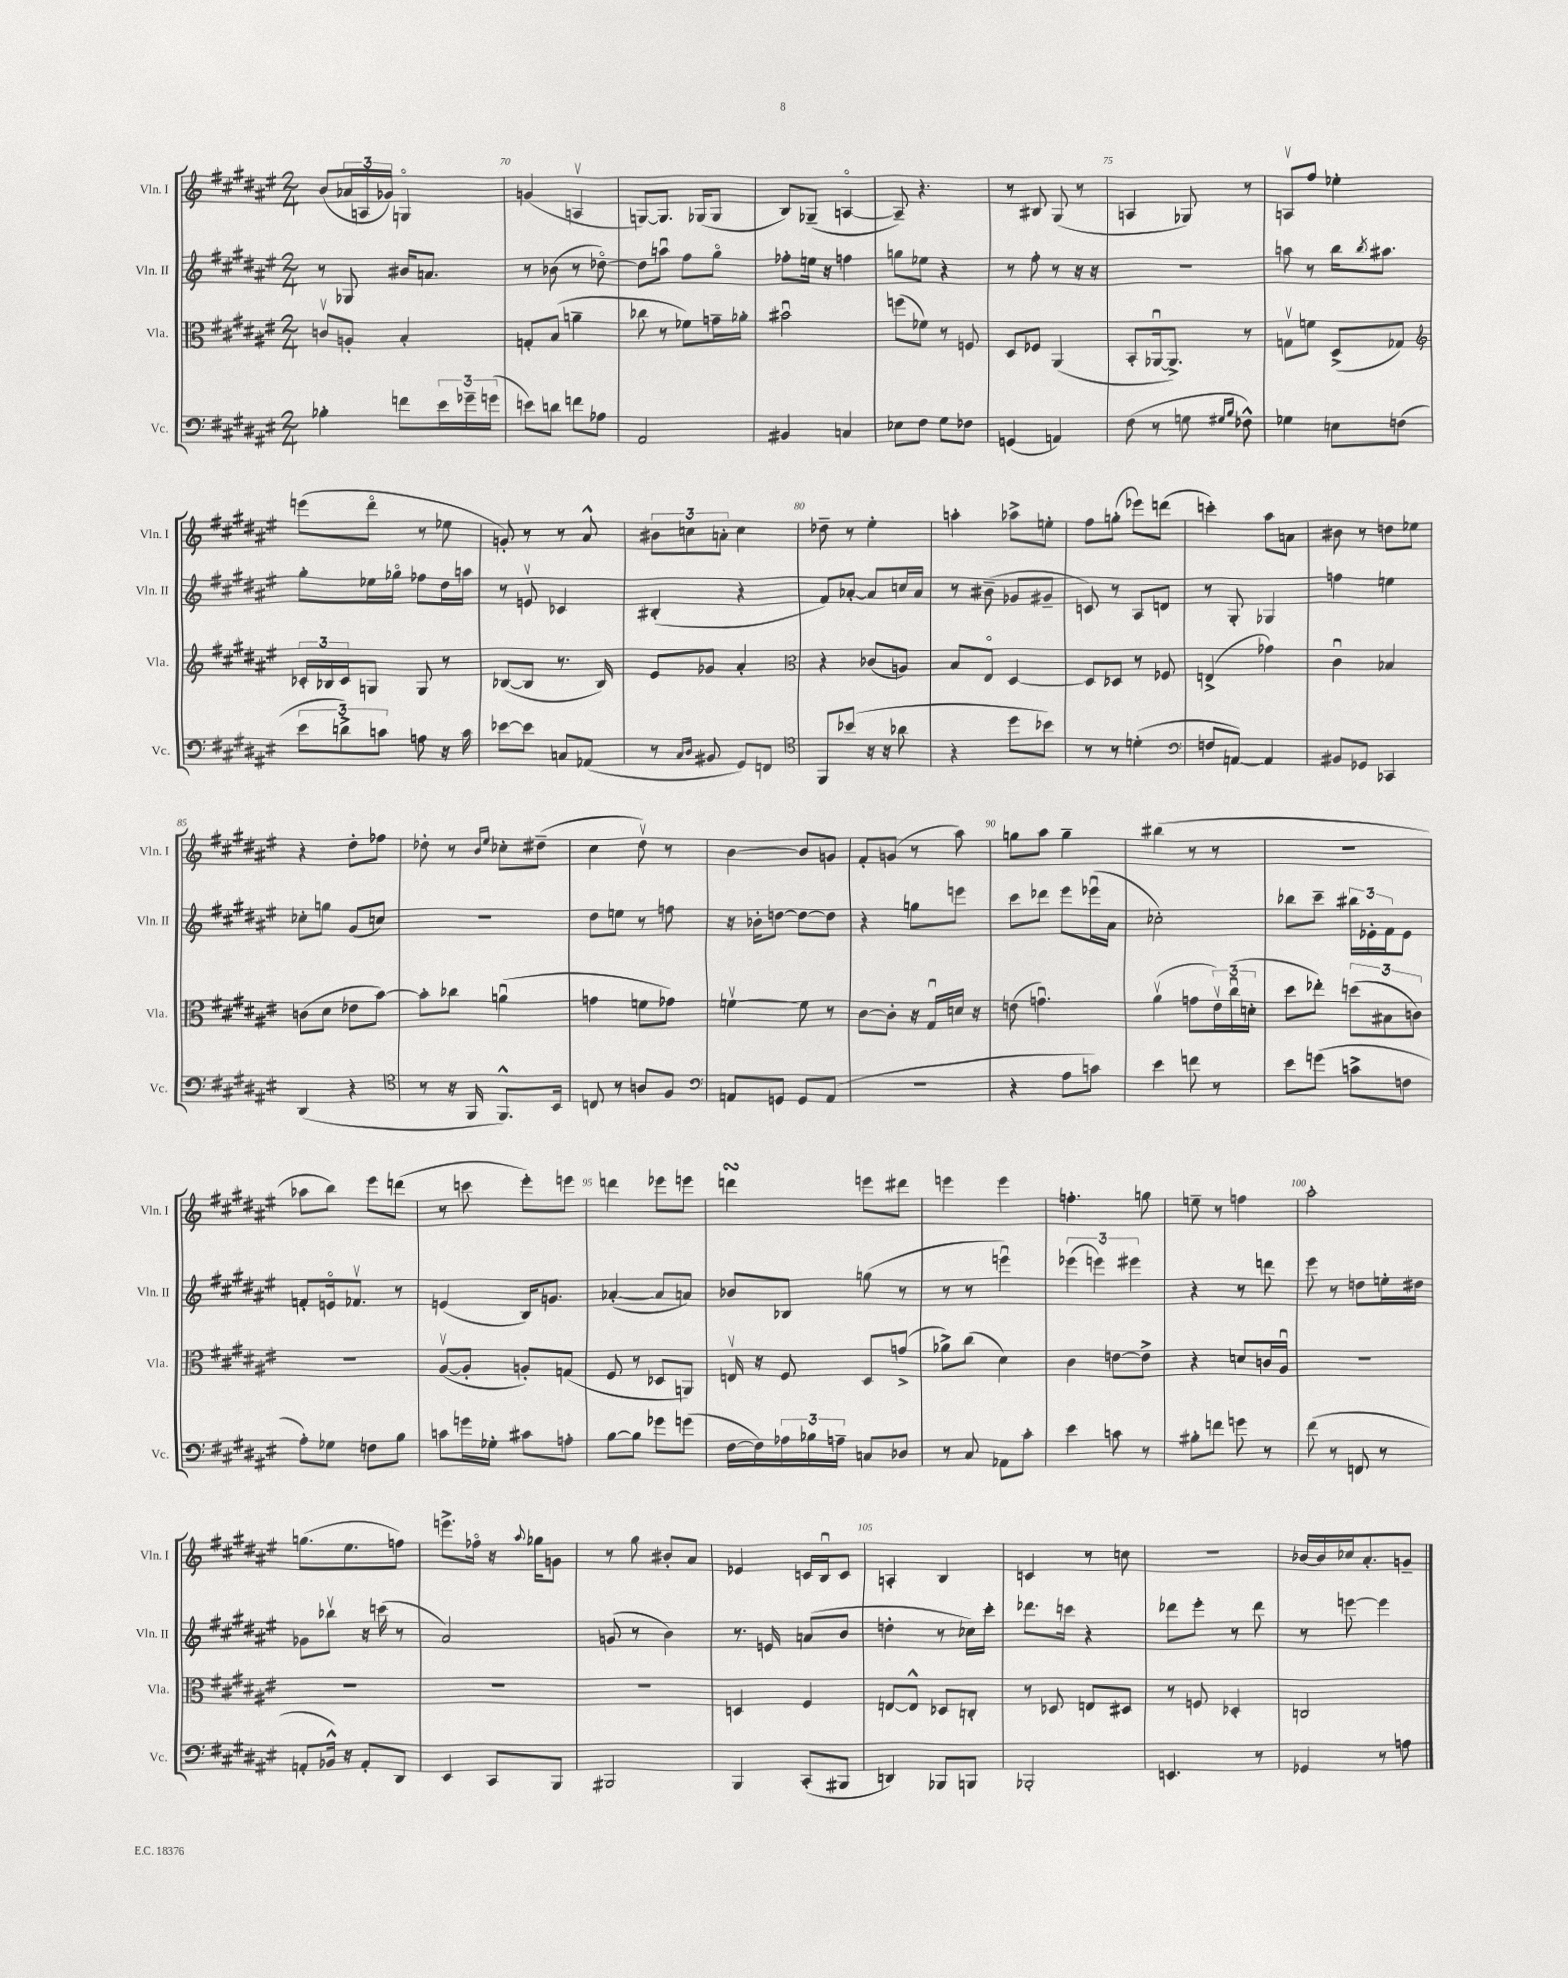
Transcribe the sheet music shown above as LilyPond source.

<<
\new StaffGroup <<
\new Staff = "s0" \with { instrumentName = "Vln. I" shortInstrumentName = "Vln. I" } {
    \clef treble \key fis \major \numericTimeSignature \time 2/4
    b'8( \tuplet 3/2 { aes'16 a16 ges'16) } g4\flageolet |
    g'4( a4\upbow |
    g8~) g8. ges16( ges8 |
    b8) ges8--( a4~\flageolet |
    a8--) r4. |
    r8 bis8 gis8( r8 |
    a4 ges8) r8 |
    a8\upbow fis''8 ees''4-. |
    e'''8( dis'''8\flageolet r8 ees''8 |
    g'8-.) r8 r8 ais'8-^ |
    \tuplet 3/2 { bis'8 c''8 a'8-. } c''4 |
    des''8-- r8 eis''4-. |
    a''4-. aes''8-> e''8-. |
    fis''8 g''8-.( ees'''8) d'''8( |
    c'''4-.) ais''8 a'8 |
    bis'8 r8 d''8 ees''8 |
    r4 dis''8-. fes''8 |
    des''8-. r8 \grace { b'16 eis''16 } ces''8-. dis''8--( |
    cis''4 dis''8\upbow) r8 |
    b'4~ b'8 g'8 |
    fis'8-. g'8( r8 ais''8) |
    g''8 ais''8 g''4-- |
    bis''4( r8 r8 |
    R2 |
    aes''8 b''8) eis'''8 d'''8( |
    r8 c'''8 eis'''8-.) e'''8 |
    d'''4 ees'''8 e'''8 |
    d'''4\turn e'''8 dis'''8 |
    e'''4 e'''4 |
    f''4.-. g''8 |
    e''8-- r8 f''4 |
    ais''2-. |
    g''8.( eis''8. f''8) |
    e'''8.-> fes''16\flageolet r16 \appoggiatura { ais''8 } ges''16 g'8 |
    r8 gis''8 bis'8-. ais'8 |
    ees'4 c'16 b16\downbow c'8 |
    a4-. b4 |
    c'4 r8 c''8 |
    r2 |
    bes'16~ bes'16 ces''16 ais'8.-. g'8-- \bar "|." |
}
\new Staff = "s1" \with { instrumentName = "Vln. II" shortInstrumentName = "Vln. II" } {
    \clef treble \key fis \major \numericTimeSignature \time 2/4
    r8 ges8 bis'16 a'8. |
    r8 bes'8( r8 des''8~\flageolet) |
    des''8 a''8\downbow fis''8 gis''8\flageolet |
    fes''8-. e''16 r16 f''4 |
    g''8 ees''8 r4 |
    r8 fis''8-. r8 r16 r16 |
    R2 |
    a''8 r8 b''16 \acciaccatura { b''8 } ais''8. |
    gis''8-. ees''16 ges''16\flageolet fes''8 dis''16 a''16 |
    r8 e'8\upbow ces'4 |
    bis4-.( r4 |
    fis'8) aes'8~-. aes'8 c''16 aes'16 |
    r8 bis'8--( ges'8 gis'8-- |
    c'8) r8 ais8 d'8 |
    r8 gis8-. ges4 |
    f''4 e''4 |
    ces''8-. g''8 gis'8( c''8) |
    R2 |
    dis''8 e''8 r8 f''8 |
    r16 bes'16-. d''8~ d''8~ d''8 |
    r4 g''8 e'''8 |
    cis'''8 des'''8 eis'''8 ees'''16\downbow( ais'16 |
    ces''2-.) |
    bes''8 cis'''8-- \tuplet 3/2 { bis''16 ees'16-. fis'16 } ees'8 |
    f'8-. e'16\flageolet fes'8.\upbow r8 |
    e'4( b16) g'8. |
    aes'4~-.( aes'8 a'8) |
    bes'8 bes8 g''8( r8 |
    r8 r8 e'''4\downbow) |
    \tuplet 3/2 { ees'''4( e'''4) eis'''4 } |
    r4 r8 d'''8 |
    eis'''8 r8 d''8 e''16-. dis''16 |
    ges'8 bes''8\upbow r16 c'''16( r8 |
    ais'2) |
    g'8( r8 b'4) |
    r8. e'16 a'8( b'8 |
    d''4-. r8 ces''16) cis'''16-. |
    des'''8. c'''16 r4 |
    des'''8 eis'''8-. r8 des'''8 |
    r8 e'''8~ e'''4 \bar "|." |
}
\new Staff = "s2" \with { instrumentName = "Vla." shortInstrumentName = "Vla." } {
    \clef alto \key fis \major \numericTimeSignature \time 2/4
    c'8\upbow a8-. b4-. |
    g8-. b8( a'4-- |
    ces''8 r8 fes'8) g'16-- aes'16-. |
    bis'2\downbow |
    f''8( fes'8) r8 f8 |
    dis8 fes8 ais,4( |
    b,8-. aes,16~\downbow aes,8.->) r8 |
    g8\upbow f'8 dis8->( ges8) |
    \clef treble \tuplet 3/2 { ces'16-. bes16 ces'16 } g8 g8 r8 |
    bes8~( bes8 r8. bes16) |
    eis'8 ges'8 ais'4-. |
    \clef alto r4 ces'8( a8) |
    b8 eis8\flageolet dis4~ |
    dis8 des8 r8 fes8 |
    e4->( ges'4) |
    cis'4\downbow bes4 |
    c'8( dis'8 ees'8 b'8~) |
    b'8-. ces''8 a'4\downbow( |
    g'4 f'8 ges'8) |
    f'4~\upbow f'8 r8 |
    cis'8~ cis'8-. r16 gis16\downbow d'16 r16 |
    e'8( g'4.\downbow) |
    ais'4\upbow( g'8 \tuplet 3/2 { eis'16\upbow) cis''16\downbow( d'16-. } |
    dis''8 ees''8-.) \tuplet 3/2 { d''8( bis8 c'8) } |
    r2 |
    ais8~\upbow( ais8-. a8-.) g8( |
    fis8 r8 des8 a,8) |
    e16\upbow r16 fis8 dis8 g'8->( |
    aes'8->) cis''8( dis'4) |
    cis'4 e'8~ e'8-> |
    r4 d'8 c'16 ais16\downbow |
    R2 |
    R2 |
    R2 |
    R2 |
    d4 fis4 |
    e8~ e8-^ des8 c8-. |
    r8 des8 e8 dis8 |
    r8 f8 des4-. |
    c2 \bar "|." |
}
\new Staff = "s3" \with { instrumentName = "Vc." shortInstrumentName = "Vc." } {
    \clef bass \key fis \major \numericTimeSignature \time 2/4
    bes4-. f'8 \tuplet 3/2 { eis'16 ges'16-- g'16( } |
    e'8) d'8 f'8 aes8 |
    ais,2 |
    bis,4 c4 |
    ees8 fis8 gis8 fes8 |
    g,4( a,4) |
    fis8( r8 g8 \grace { gis16 b16 } fes8-^) |
    ges4 e8 f8( |
    \tuplet 3/2 { eis'8 d'8->) c'8 } a8 r16 c'16 |
    ees'8~ ees'8 c8 aes,8( |
    r8 \grace { cis16 dis16 } bis,8 gis,8) f,8 |
    \clef tenor fis,8 bes'8( r16 r16 aes'8 |
    r4 dis''8 bes'8) |
    r8 r8 d'4-.( |
    \clef bass f8 a,8~) a,4 |
    bis,8 ges,8 ces,4 |
    dis,4( r4 |
    \clef tenor r8 r16 fis,16 fis,8.-^) b,16 |
    c8 r8 a8 fis8 |
    \clef bass a,8 g,8 g,8 a,8( |
    r2 |
    r4 ais8 c'8) |
    eis'4 f'8 r8 |
    eis'8 g'8( c'8-> f8 |
    ais8-.) ges8 f8 b8 |
    c'8 g'16 ges16-. cis'8 a8-. |
    b8~ b8 ges'8 g'8( |
    fis16~ fis16) \tuplet 3/2 { aes16 bes16 a16-- } c8 des8 |
    r8 cis8 aes,8 cis'8-. |
    eis'4 c'8 r8 |
    bis8-. f'8 g'8 r8 |
    fis'8( r8 f,8 r8 |
    a,8-. bes,16-^) r16 a,8-. dis,8 |
    eis,4 cis,8 b,,8 |
    bis,,2 |
    b,,4 cis,8-.( bis,,8 |
    d,4) bes,,8 b,,8 |
    bes,,2-. |
    e,4. r8 |
    ges,4 r8 a8 \bar "|." |
}
>>
>>
\layout { \context { \Score currentBarNumber = #69 \override BarNumber.break-visibility = ##(#f #t #t) barNumberVisibility = #(every-nth-bar-number-visible 5) } }
